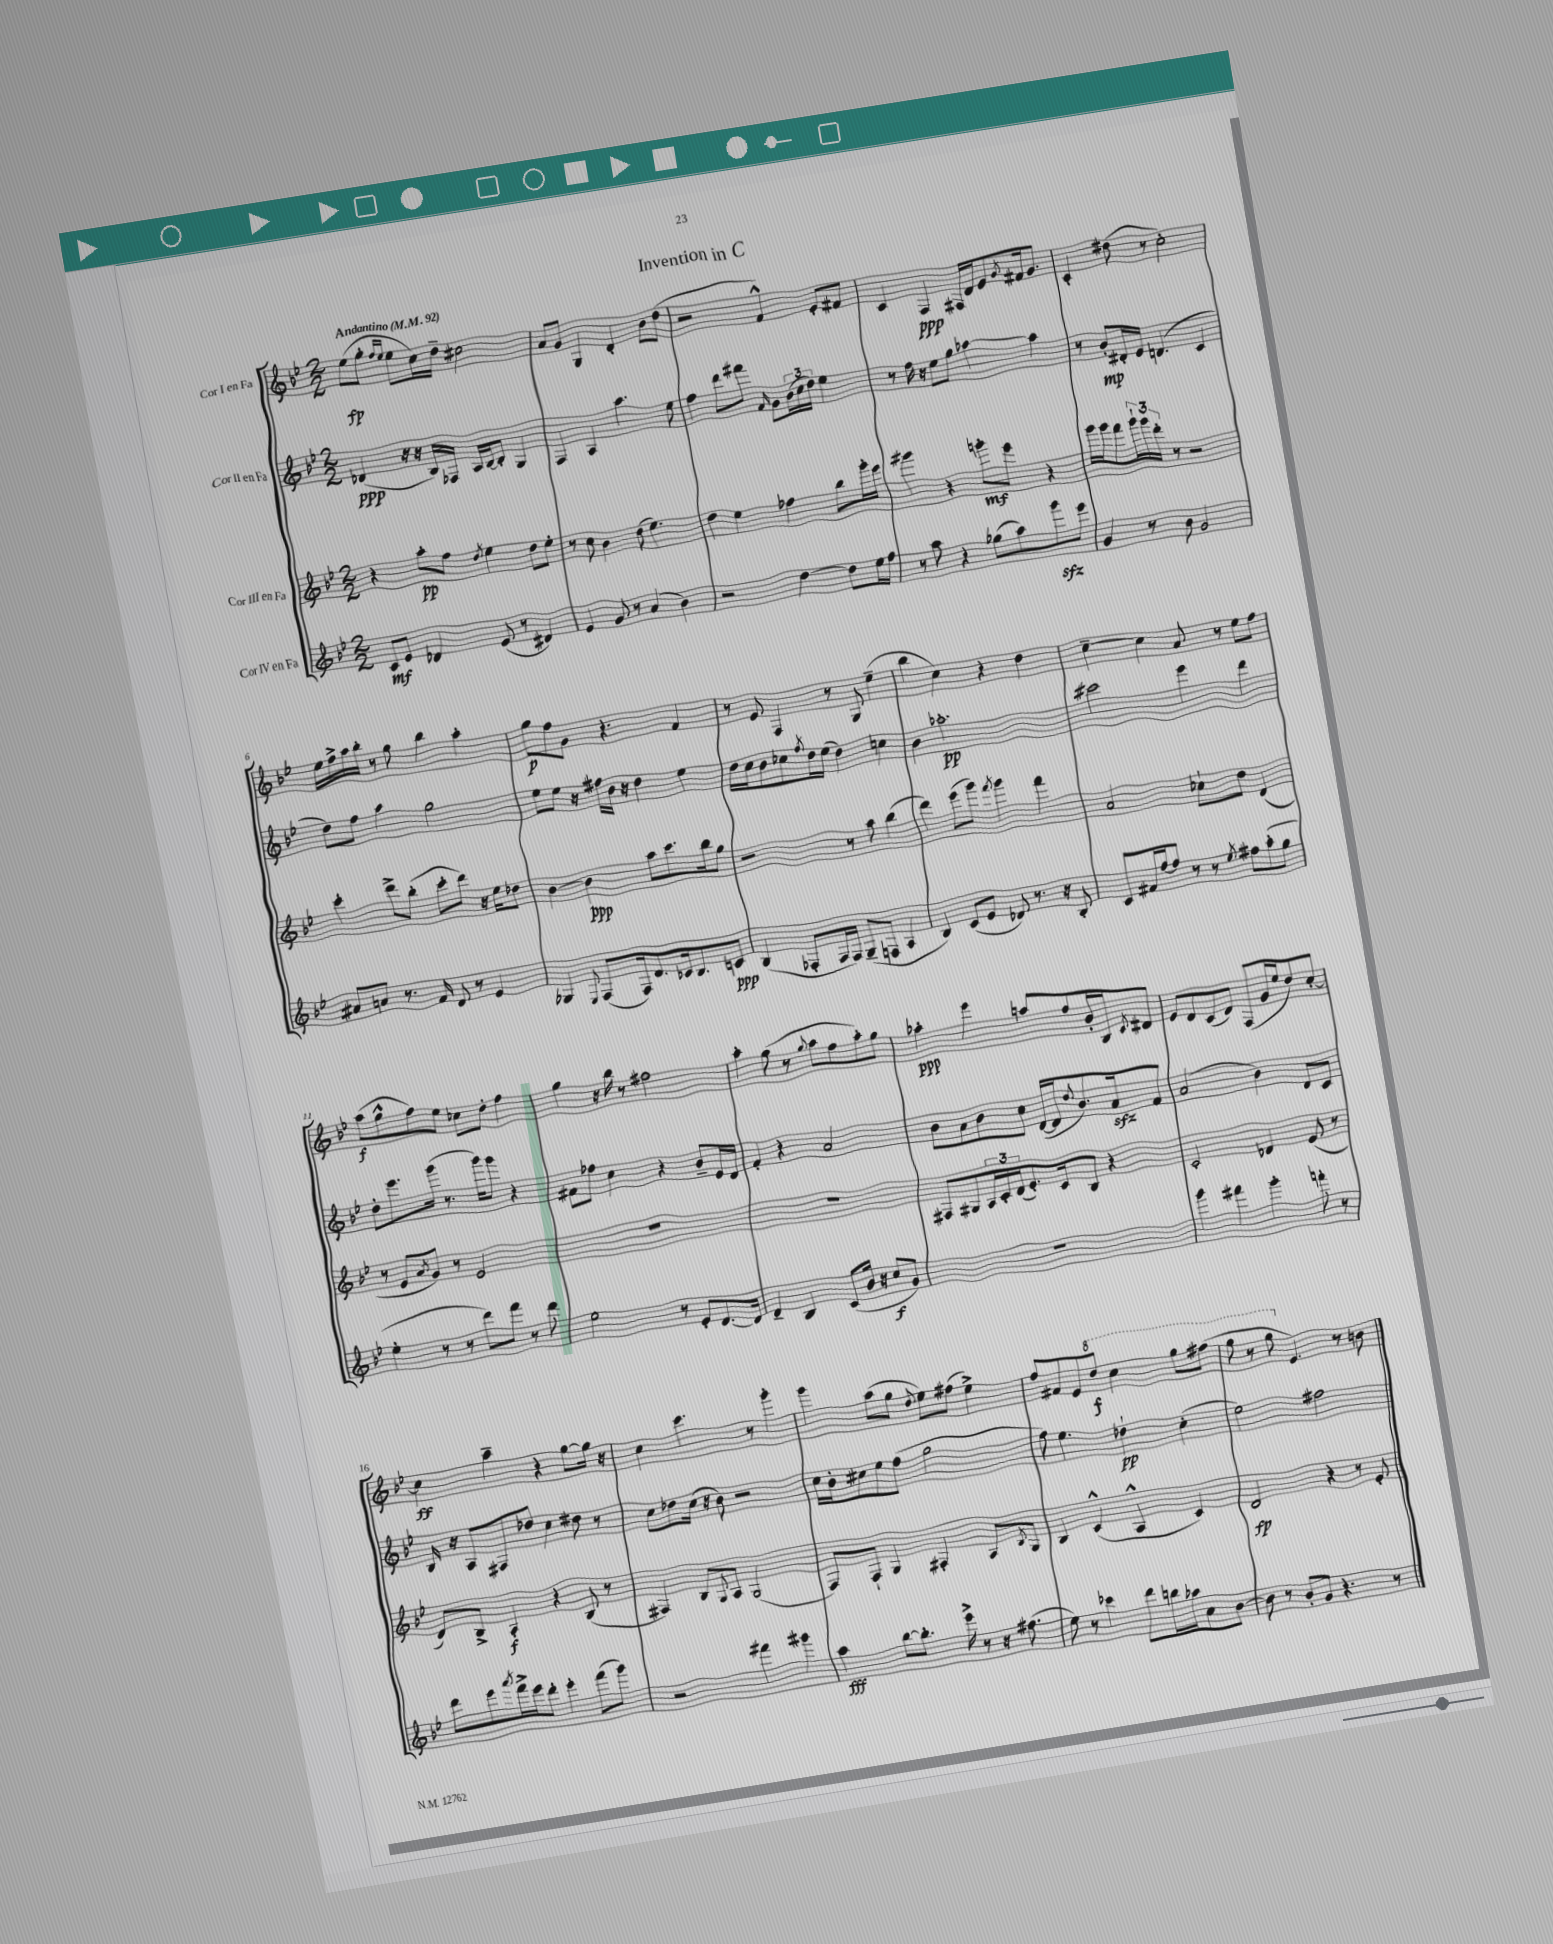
\header { title = "Invention in C" }
<<
\new StaffGroup <<
\new Staff = "s0" \with { instrumentName = "Cor I en Fa" } {
    \clef treble \key bes \major \numericTimeSignature \time 2/2 \tempo "Andantino" 4 = 92
    ees''8\fp( g''8-. \grace { f''16 ees''16 } ees''8 c''16) d''16-- cis''2 |
    a'8 g'8 g4 d'4-. bes'8 d''8( |
    r2 f'4-^) ees'8-. fis'8 |
    c'4 f4\ppp fis16 d'16 ees'8 \acciaccatura { g'8 } fis'16 g'8. |
    c'4-. dis''8( r8 c''2-.) |
    ees''16 f''16-> a''16 bes''16-. r8 g''8 bes''4 a''4-. |
    g''8\p f''8 g'8 r4. f'4 |
    r8 ees'8 f4 r8 g8 ees''4--( |
    bes''4 c''4) r4 d''4 |
    c''4~-- c''4 a'8 r8 ees''8 f''8 |
    a''8\f( g''8-^ f''8) ees''8 ces''8 d''8-. f''4 |
    g''4 r16 bes''16 r8 fis''2 |
    a''4-. g''8( r8 \appoggiatura { g''8 } a''8 f''8 a''8-.) g''8 |
    aes''4-.\ppp ees'''4 a''8 f''8 bes'16-. bes16 \acciaccatura { c'8 } dis'8 |
    ees'8 d'8 c'8( d'8) f8( g'16 ees''16 d''8) c''8~-. |
    c''4\ff a''4-- r4 g''8~ g''16 r16 |
    c''4 c'''4. r8 g'''4-. |
    g'''4 a''8( g''8 \appoggiatura { d''8 } ees''8) fis''8( ees''4->) |
    f''8 fis'8 ees'8 \ottava #1 d'''8\f c'''4 g'''8 fis'''8( |
    g'''8 r8 g'''8 \ottava #0 ees'4.) r8 b'8 \bar "|." |
}
\new Staff = "s1" \with { instrumentName = "Cor II en Fa" } {
    \clef treble \key bes \major \numericTimeSignature \time 2/2
    des'4\ppp( r16 r16 bes16) fes16 a16 bes16~ bes8-. g4 |
    f4 a4 a''4. ees''8 |
    f''4 d'''8 fis'''8 \grace { f'16 } g'8 \tuplet 3/2 { bes'16( c''16 d''16) } ees''4 |
    r8 f''16 r16 ees''8 g''8 aes''4~ aes''4 |
    r8 bes'8-.\mp dis'16-. ees'16 d'4.( c'4 |
    d''8) f''8 a''4 g''2 |
    ees''8 ees''8 r16 fis''16 bes'16 r16 d''4 ees''4 |
    d''16 c''16 bes'8 ces''8 \acciaccatura { f''8 } d''16 ees''16( d''4) c''4 |
    bes'4 aes''2.-.\pp |
    cis'''2 ees'''4 d'''4 |
    d''8-. ees'''8. g'''16( r8. g'''16) g'''8 r4 |
    fis'8 fes''8 c''4 r4 bes'8-- ees'16 d'16 |
    f'4-. r4 a'2 |
    bes'8 a'8 bes'8 c''8 d'16~( d'16 \appoggiatura { d''8 } bes'8.) a'16\sfz f'8 |
    a'2( bes'4) d'8 c'8 |
    bes16 r16 a8 fis8 des''8 c''4 dis''8 r8 |
    c''8 des''8 c''16( r16 bes'8) r2 |
    c''16 bes'16-. cis''8 ees''8 f''8( g''2 |
    f''8) ees''4. des''4-!\pp c''4-.( |
    ees''2) fis''2 \bar "|." |
}
\new Staff = "s2" \with { instrumentName = "Cor III en Fa" } {
    \clef treble \key bes \major \numericTimeSignature \time 2/2
    r4 a''8-.\pp f''8 \acciaccatura { d''8 } ees''4 d''8 ees''8-. |
    r8 c''8 bes'4 d''8( ees''4.) |
    d''4 ees''4 fes''4 bes''8 g'''16-. ees'''16 |
    gis'''4 r4 g'''8-.\mf ees'''8 r4 |
    g'''16 g'''16 f'''8 \tuplet 3/2 { g'''16-! g'''16 d'''16-. } r8 r2 |
    c'''4-. d'''8-> bes''8-.( c'''8-. d'''8) r16 ees''16 des''8 |
    bes'4~ bes'4\ppp a''8 c'''8. bes''16 g''8 |
    r2 r8 a''8 bes''4( |
    d'''4) ees'''8( g'''8) \acciaccatura { f'''8 } g'''4 f'''4 |
    a'2 ces''8-! d''8 d'4( |
    r8 ees'8 \acciaccatura { a'8 } g'8) r8 ees'2 |
    R1 |
    R1 |
    fis8 gis8 \tuplet 3/2 { a16 c'16-. d'16( } ees'8.-.) c'16 bes8 r4 |
    c'2-. des'4 ees'8( r8 |
    d'8) bes8-> a4-.\f r4 bes8( r8 |
    fis4) bes8 \appoggiatura { g8 } a8 g2( |
    f8) f8-! g4 fis4-. a8 \acciaccatura { bes8 } g8 |
    bes4 c'4-^( a4-^ c'4) |
    d'2\fp r4 r8 ees'8-. \bar "|." |
}
\new Staff = "s3" \with { instrumentName = "Cor IV en Fa" } {
    \clef treble \key bes \major \numericTimeSignature \time 2/2
    c'8\mf ees'8 des'4 ees'8( r8 dis'4) |
    ees'4 g'8 r8 a'4( bes'4) |
    r2 d''4~ d''8 ees''16 f''16 |
    r8 a''8 r4 ges''8( a''8) g'''8\sfz ees'''8 |
    g'4 r8 bes'8 g'2 |
    ais'8 a'8 r8. f'16 d'8 r8 ees'4 |
    ges4 \appoggiatura { ees8 } f8( f16) d'8. ces'16 bes8. c'8\ppp |
    bes4( fes8-. fes16 fes16) g8--( f8 a4 |
    bes4) c'8( ees'8 des'8) r8. r16 bes8-. |
    c'8 fis'16 f''16~ f''8 r8 r8 \acciaccatura { ees''8 } fis''8 a''8-.( g''8 |
    ees''4-. r8 r8 d'''8) f'''8 r8 d'''8 |
    ees''2 r8 ees'8-. d'8.~ d'16 |
    d'4-- bes4 c'8( bes'16 r16 c''8\f g'8) |
    R1 |
    g'''4 fis'''4 g'''4-. f'''8-. r8 |
    d'''8 ees'''8 \acciaccatura { a'''8 } f'''16-> ees'''16 d'''8-. ees'''4-. f'''8( g'''8) |
    r2 fis'''4 gis'''4 |
    a''4\fff bes''8~ bes''8.-. ees'''16-> r8 r16 fis''8.( |
    ees''8) r8 ces'''4 d'''8 b''16 aes''16 a'8 bes'8~ |
    bes'8 r8 bes'8-. g'8 r4. r8 \bar "|." |
}
>>
>>
